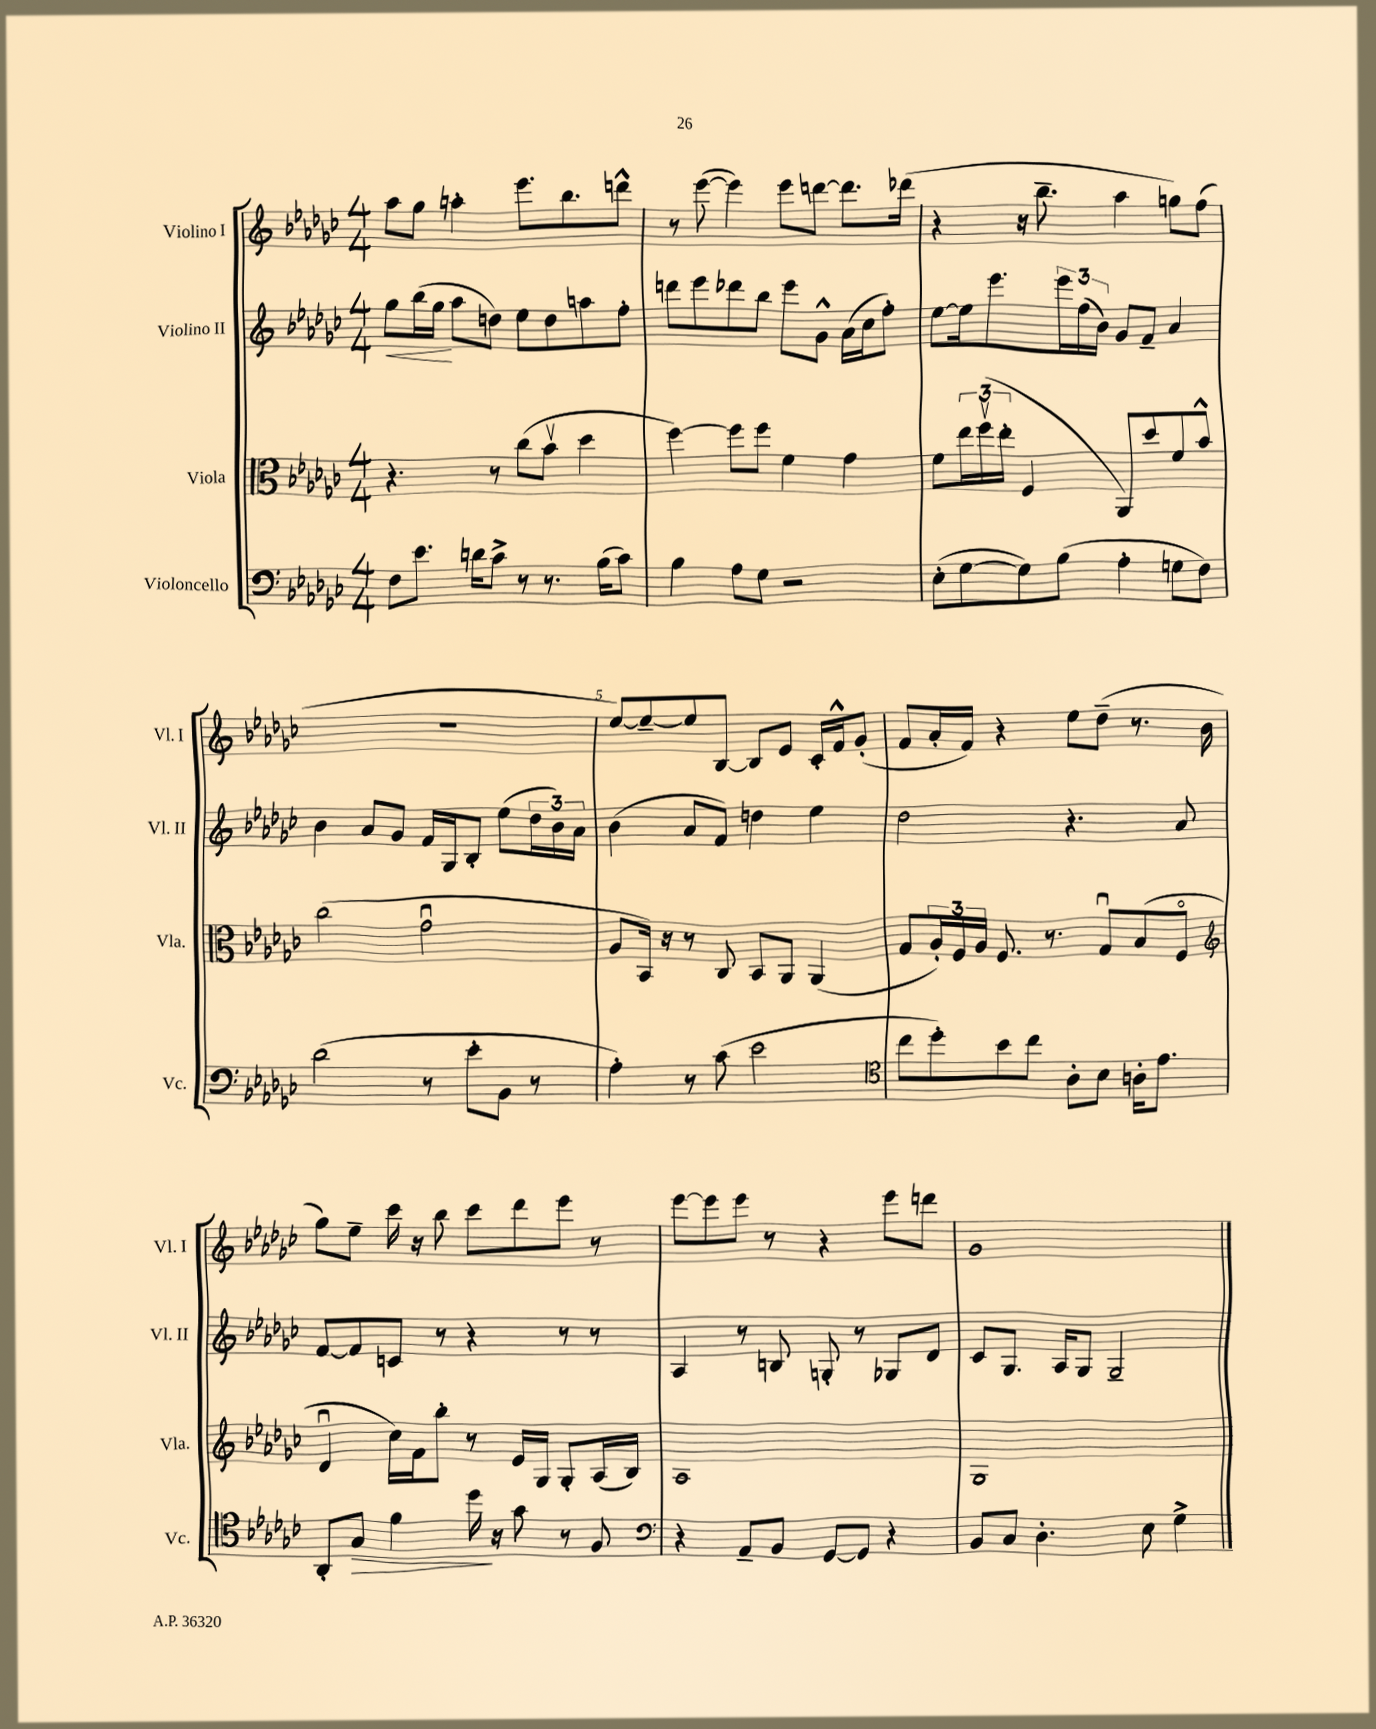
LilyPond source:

<<
\new StaffGroup <<
\new Staff = "s0" \with { instrumentName = "Violino I" shortInstrumentName = "Vl. I" } {
    \clef treble \key ges \major \numericTimeSignature \time 4/4
    aes''8 ges''8 a''4-. ees'''8. bes''8. d'''8-^ |
    r8 ees'''8~( ees'''4) ees'''8 d'''8~ d'''8. des'''16( |
    r4 r16 bes''8.-- aes''4 g''8) f''8( |
    R1 |
    ees''8~) ees''8~-- ees''8 bes8~ bes8 ees'8 ces'16-. f'16-^ ges'8-.( |
    f'8 aes'16-. f'16) r4 ees''8 des''8--( r8. bes'16 |
    ges''8) ees''8-- ces'''16 r16 bes''8 ces'''8 des'''8 ees'''8 r8 |
    ees'''8~ ees'''8 ees'''8 r8 r4 ees'''8 d'''8 |
    ges'1 \bar "|." |
}
\new Staff = "s1" \with { instrumentName = "Violino II" shortInstrumentName = "Vl. II" } {
    \clef treble \key ges \major \numericTimeSignature \time 4/4
    ges''8\< bes''16( ges''16\! aes''8 d''8) ees''8 d''8 a''8 f''8-. |
    d'''8 ees'''8 des'''8 bes''8 ees'''8 ges'8-^ aes'16( ces''16 f''8-.) |
    ees''8~ ees''16 ees'''8. \tuplet 3/2 { ees'''16 f''16( bes'16) } ges'8 f'8-- aes'4 |
    bes'4 aes'8 ges'8 f'16 ges16 bes8-. ees''8( \tuplet 3/2 { des''16 bes'16) aes'16 } |
    bes'4( aes'8 f'8) d''4 ees''4 |
    des''2 r4. aes'8 |
    f'8~ f'8 c'8 r8 r4 r8 r8 |
    aes4 r8 b8 g8-. r8 ges8 des'8 |
    ces'8 ges8. aes16 ges8 ges2-- \bar "|." |
}
\new Staff = "s2" \with { instrumentName = "Viola" shortInstrumentName = "Vla." } {
    \clef alto \key ges \major \numericTimeSignature \time 4/4
    r4. r8 ces''8( bes'8\upbow des''4 |
    f''4~) f''8 f''8 f'4 ges'4 |
    f'8 \tuplet 3/2 { ees''16 f''16\upbow( ees''16-. } f4 aes,8) des''8 f'8 bes'8-^ |
    ces''2( ges'2\downbow |
    aes8 bes,16) r16 r8 ces8 bes,8 aes,8 aes,4( |
    ges8 \tuplet 3/2 { aes16-.) f16 aes16 } f8. r8. ges8\downbow bes8( f8\flageolet |
    \clef treble des'4\downbow ces''16) f'16 bes''8-. r8 ees'16 ges16 ges8-. aes16( bes16) |
    aes1 |
    ges1 \bar "|." |
}
\new Staff = "s3" \with { instrumentName = "Violoncello" shortInstrumentName = "Vc." } {
    \clef bass \key ges \major \numericTimeSignature \time 4/4
    f8 ees'8. d'16 ces'8-> r8 r8. bes16( ces'8) |
    bes4 aes8 ges8 r2 |
    ees8-.( ges8~ ges8) bes8( aes4-. g8 f8) |
    des'2( r8 ees'8-. bes,8 r8 |
    aes4-.) r8 ces'8( ees'2 |
    \clef tenor ces''8 des''8-.) bes'8 ces''8 aes8-. bes8 a16-. ees'8. |
    aes,8-. ges8\> f'4 des''16\! r16 ges'8 r8 f8 |
    \clef bass r4 aes,8-- bes,8 ges,8~ ges,8 r4 |
    bes,8 ces8 des4.-. ees8 ges4-> \bar "|." |
}
>>
>>
\layout { \context { \Score \override BarNumber.break-visibility = ##(#f #t #t) barNumberVisibility = #(every-nth-bar-number-visible 5) } }
